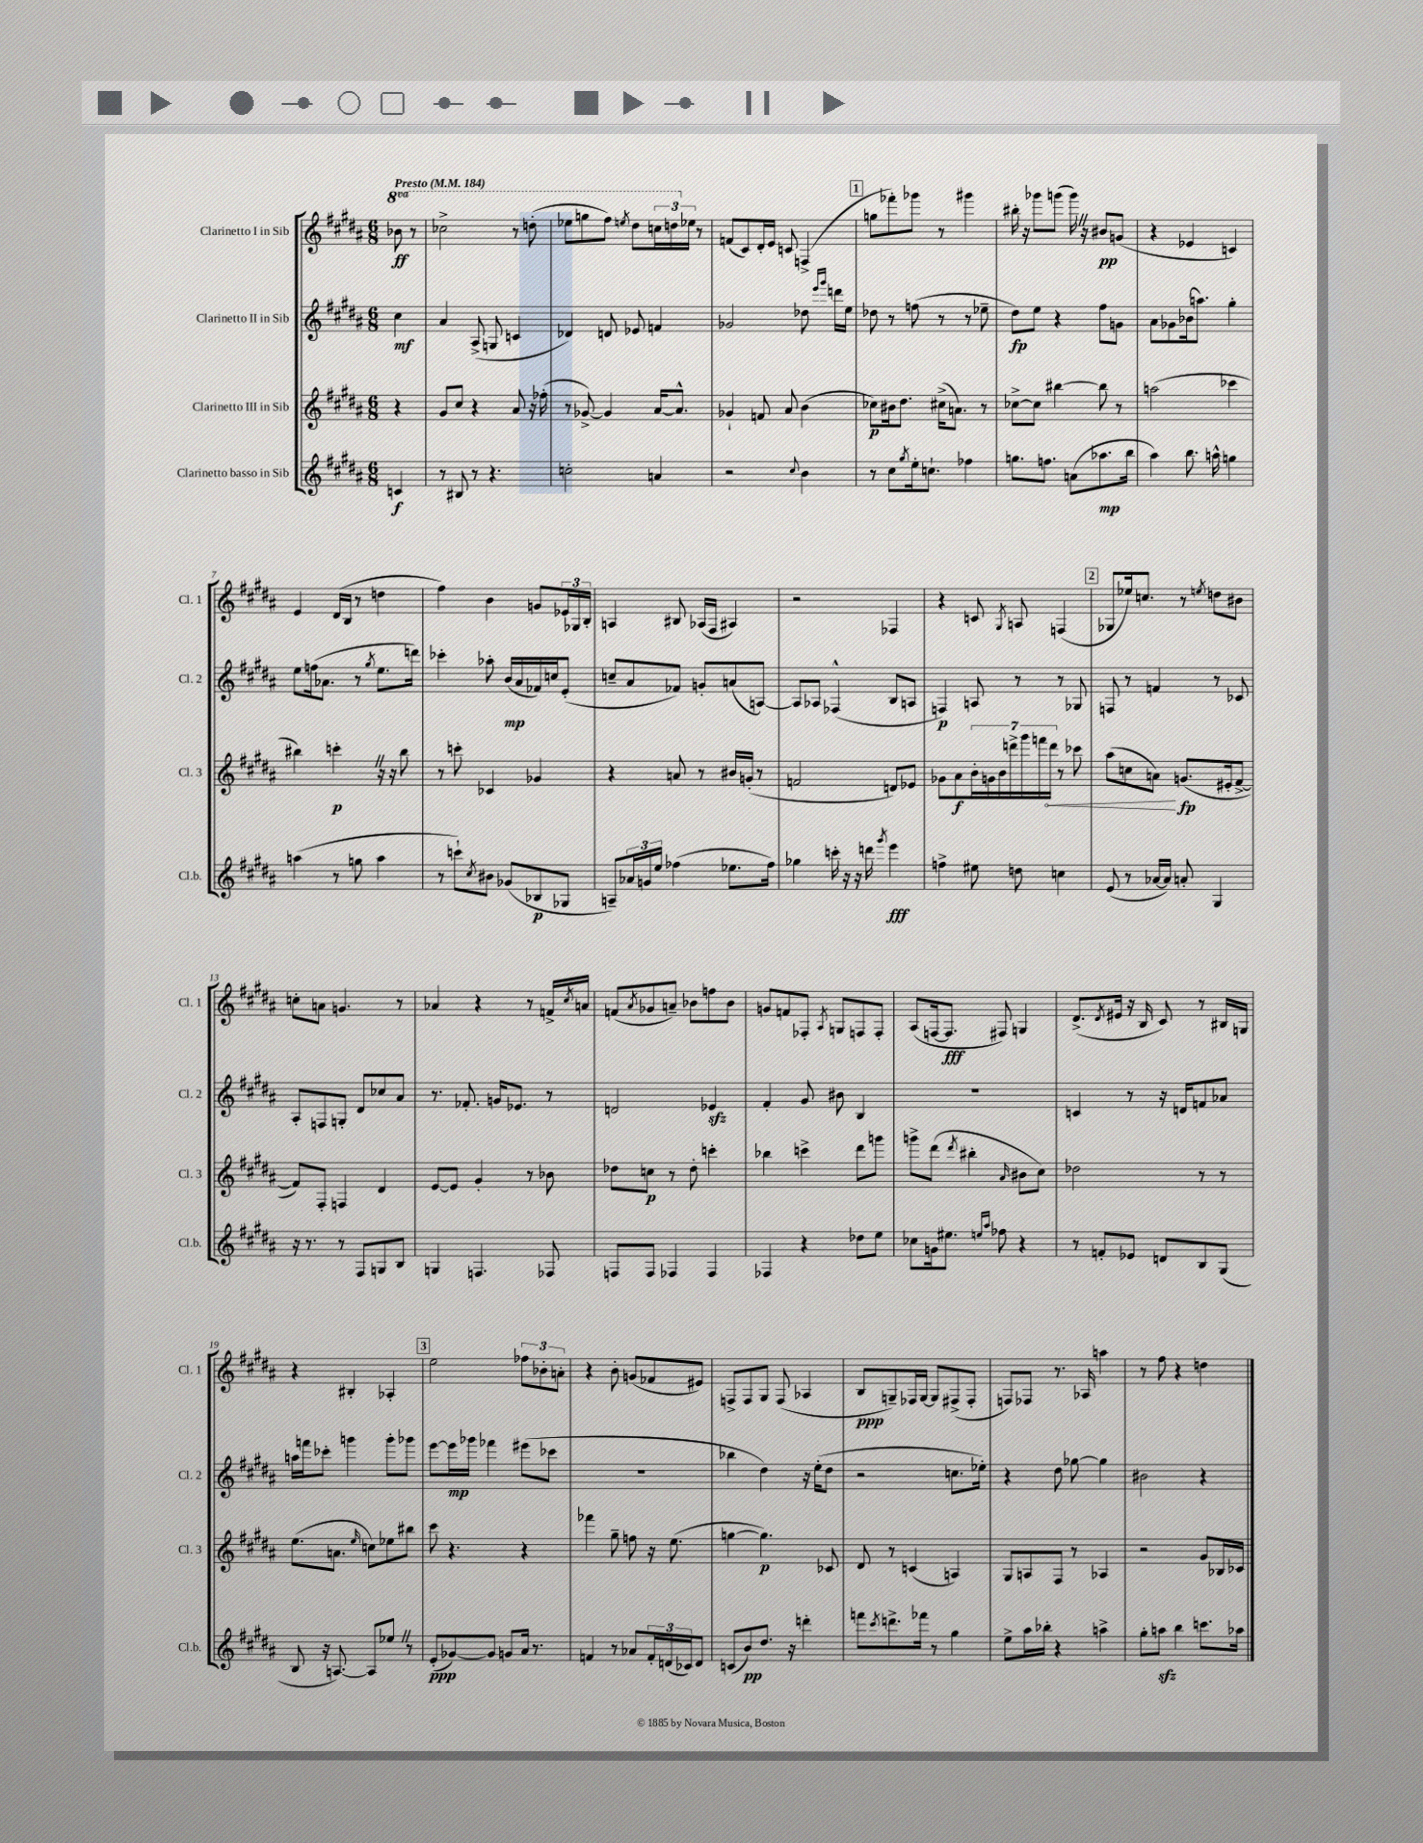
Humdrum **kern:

**kern	**dynam	**kern	**dynam	**kern	**dynam	**kern	**dynam
*part4	*part4	*part3	*part3	*part2	*part2	*part1	*part1
*staff4	*staff4	*staff3	*staff3	*staff2	*staff2	*staff1	*staff1
*I"Clarinetto basso in Sib	*	*I"Clarinetto III in Sib	*	*I"Clarinetto II in Sib	*	*I"Clarinetto I in Sib	*
*I'Cl.b.	*	*I'Cl. 3	*	*I'Cl. 2	*	*I'Cl. 1	*
*clefG2	*	*clefG2	*	*clefG2	*	*clefG2	*
*k[f#c#g#d#a#]	*	*k[f#c#g#d#a#]	*	*k[f#c#g#d#a#]	*	*k[f#c#g#d#a#]	*
*M6/8	*	*M6/8	*	*M6/8	*	*M6/8	*
*MM184	*	*MM184	*	*MM184	*	*MM184	*
*	*	*	*	*	*	*8va	*
=	=	=	=	=	=	=	=
!	!	!	!	!	!	!LO:TX:a:B:t=Presto	!
4cn/	f	4r	.	4cc#\	mf	8bb-X\	ff
.	.	.	.	.	.	8r	.
=1	=1	=1	=1	=1	=1	=1	=1
8r	.	8g#/L	.	4a#/	.	2ccc-X^\	.
8B#X/	.	8cc#/J	.	.	.	.	.
8r	.	4r	.	(8A#^/	.	.	.
4.r	.	.	.	8Gn/	.	.	.
.	.	8a#/	.	4cn/	.	8r	.
.	.	16r	.	.	.	(8dddn'\	.
.	.	(16ff-X'\	.	.	.	.	.
=2	=2	=2	=2	=2	=2	=2	=2
2ccn'\	.	8r	.	4d-X/)	.	8eee-X\L	.
.	.	[8g-X^/)	.	.	.	8gggn\	.
.	.	4g-/]	.	8dn/	.	8fff#\J)	.
.	.	.	.	.	.	8qeeen/	.
.	.	.	.	8e-X/	.	8ddd#\L	.
4an/	.	[16a#/KL	.	4fn/	.	24cccn\L	.
.	.	.	.	.	.	24dddn\	.
.	.	8.a#^^/J]	.	.	.	.	.
*	*	*	*	*	*	*X8va	*
.	.	.	.	.	.	24ee-X\JJ	.
.	.	.	.	.	.	8r	.
=3	=3	=3	=3	=3	=3	=3	=3
2r	.	4g-X`/	.	2g-X/	.	(8fn/L	.
.	.	.	.	.	.	8c#/)	.
.	.	8fn/	.	.	.	16d#'/L	.
.	.	.	.	.	.	16e/JJ	.
.	.	8a#/	.	.	.	8cn/	.
8qqcc#/	.	.	.	.	.	.	.
4b\	.	(4b\	.	8dd-X\	.	(4Fn^/	.
.	.	.	.	16qqeee/LL	.	.	.
.	.	.	.	16qqggg#/JJ	.	.	.
.	.	.	.	16dddn\LL	.	.	.
.	.	.	.	16ee\JJ	.	.	.
!!LO:REH:place=s1:t=1
=4	=4	=4	=4	=4	=4	=4	=4
8r	.	8cc-X\L)	p	8dd-X\	.	8ggn\L	.
8cc#\L	.	16b#X\k	.	8r	.	8fff-X'\)	.
.	.	8.dd#\J	.	.	.	.	.
8qgg#/	.	.	.	.	.	.	.
16ee'\k	.	.	.	(8ffn\	.	8ggg-X\J	.
8.ccn`\J	.	.	.	.	.	.	.
.	.	(16cc#X^\KL	.	8r	.	8r	.
.	.	8.an\J)	.	.	.	.	.
4ff-X\	.	.	.	8r	.	4ggg#X\	.
.	.	8r	.	8ee-X~\	.	.	.
=5	=5	=5	=5	=5	=5	=5	=5
8.ggn\L	.	[8cc-X^\L	.	8dd#\L)	fp	16bb#X'\	.
.	.	.	.	.	.	16r	.
.	.	8cc-\J]	.	8ee\J	.	8ggg-X\L	.
8.ffn\J	.	.	.	.	.	.	.
.	.	[4bb#X\	.	4r	.	(8gggn\J	.
(8an\L	.	.	.	.	.	16gggZ\)	.
.	.	.	.	.	.	16r	.
8.aa-X\	mp	8bb#\]	.	8ff#\L	.	8b#X/L	pp
.	.	8r	.	8gn\J	.	(8gn/J	.
16bb\Jk	.	.	.	.	.	.	.
=6	=6	=6	=6	=6	=6	=6	=6
4aa#\)	.	(2aan\	.	8a#\L	.	4r	.
.	.	.	.	8g-X\	.	.	.
8.bb\	.	.	.	(16b-X\k	.	4e-X/	.
.	.	.	.	8.aan\J)	.	.	.
16aan^^\	.	.	.	.	.	.	.
4ggn\	.	4ccc-X\	.	4gg#'\	.	4cn/)	.
!!LO:LB:g=z
=7	=7	=7	=7	=7	=7	=7	=7
(4aan\	.	4bb#X\)	.	8ee\L	.	4e/	.
.	.	.	.	(16ffn\k	.	.	.
.	.	.	.	8.a-X\J	.	.	.
8r	.	4cccn'Z\	p	.	.	(16d#/LL	.
.	.	.	.	.	.	16B/JJ	.
8ggn\	.	.	.	8r	.	8r	.
.	.	.	.	8qgg#/	.	.	.
4aa\	.	16r	.	8.ee\L	.	4ddn\	.
.	.	16r	.	.	.	.	.
.	.	8bb#\	.	.	.	.	.
.	.	.	.	16dddn\Jk)	.	.	.
=8	=8	=8	=8	=8	=8	=8	=8
8r	.	8r	.	4ccc-X'\	.	4ff#\)	.
8cccn`\L)	.	8cccn'\	.	.	.	.	.
8qcc#/	.	.	.	.	.	.	.
8b#X\J	.	4c-X/	.	8aa-X'\	.	4b\	.
(8g-X/L	.	.	.	(16b/LL	mp	.	.
.	.	.	.	16a#/	.	.	.
8B-X/	p	4g-X/	.	16f-X/)	.	8gn/L	.
.	.	.	.	16ccn/J	.	.	.
8G-X/J	.	.	.	(8e'/J	.	24e-X/L	.
.	.	.	.	.	.	24G-X/	.
.	.	.	.	.	.	24B'/JJ	.
=9	=9	=9	=9	=9	=9	=9	=9
8An~/L)	.	4r	.	8ccn~/L	.	4An/	.
24a-X/L	.	.	.	8a#/	.	.	.
24gn/	.	.	.	.	.	.	.
24ee/JJ	.	.	.	.	.	.	.
(4ff-X\	.	8an/	.	8f-X/J)	.	8B#X/	.
.	.	8r	.	8gn'/L	.	(16A-X/LL	.
.	.	.	.	.	.	16F#/JJ	.
8.ee-X\L	.	16b#X/LL	.	(8an/	.	4A#X/)	.
.	.	(16gn'/JJ	.	.	.	.	.
.	.	8r	.	[8An/J)	.	.	.
16ff-\Jk)	.	.	.	.	.	.	.
=10	=10	=10	=10	=10	=10	=10	=10
4gg-X\	.	2fn/	.	8A/L]	.	2r	.
.	.	.	.	8A-X/J	.	.	.
16cccn'\	.	.	.	(4F-X^^/	.	.	.
16r	.	.	.	.	.	.	.
16r	.	.	.	.	.	.	.
16dddn\	.	.	.	.	.	.	.
8qggg#/	.	.	.	.	.	.	.
4eee\	fff	8dn/L)	.	8B/L	.	4F-X/	.
.	.	8e-X/J	.	8An/J	.	.	.
=11	=11	=11	=11	=11	=11	=11	=11
4ffn^\	.	8g-X\L	.	4Fn/)	p	4r	.
.	.	8a#\	f	.	.	.	.
8ee#X\	.	28b'\L	.	8An/	.	8cn/	.
.	.	28gn\	.	.	.	.	.
.	.	28b\	.	.	.	.	.
.	.	28dddn^\	.	.	.	.	.
.	.	.	.	.	.	8qG#/	.
8ddn\	.	.	.	8r	.	8An/	.
.	.	28ggg#\	.	.	.	.	.
.	.	28fffn\	.	.	.	.	.
!	!	!	!LO:HP:b	!	!	!	!
.	.	28ddd\JJ	<	.	.	.	.
4ccn\	.	8r	.	8r	.	(4Fn/	.
.	.	8ccc-X\	.	8G-X/	.	.	.
!!LO:REH:place=s1:t=2
=12	=12	=12	=12	=12	=12	=12	=12
(8e/	.	(8aa#\L	.	8Fn/	.	8G-X/L	.
8r	.	8ccn\	.	8r	.	16ee-X/k)	.
.	.	.	.	.	.	8.ccn/J	.
[16a-X/LL	.	8an\J)	.	4fn/	.	.	.
16a-/JJ])	.	.	.	.	.	.	.
8an'/	.	(8.gn/L	[ fp	.	.	8r	.
.	.	.	.	.	.	8qeen/	.
4G#/	.	.	.	8r	.	8ddn\L	.
.	.	16e#X'/k	.	.	.	.	.
.	.	[8f#^/J	.	8c-X/	.	8b#X\J	.
!!LO:LB:g=z
=13	=13	=13	=13	=13	=13	=13	=13
16r	.	8f#/L])	.	8A#'/L	.	8ccn'\L	.
8.r	.	.	.	.	.	.	.
.	.	8F#'/J	.	8Fn/	.	8an\J	.
8r	.	4Fn/	.	8Gn'/J	.	4.gn/	.
8F#/L	.	.	.	8d#/L	.	.	.
8Gn/	.	4d#/	.	8cc-X/	.	.	.
8B/J	.	.	.	8a#/J	.	8r	.
=14	=14	=14	=14	=14	=14	=14	=14
4Gn/	.	[8e/L	.	8.r	.	4a-X/	.
.	.	8e/J]	.	.	.	.	.
.	.	.	.	8.f-X'/	.	.	.
4.Fn/	.	4g#'/	.	.	.	4r	.
.	.	.	.	16gn/KL	.	.	.
.	.	.	.	8.e-X/J	.	.	.
.	.	8r	.	.	.	8r	.
8F-X/	.	8b-X\	.	8r	.	16fn^/LL	.
.	.	.	.	.	.	8qcc#/	.
.	.	.	.	.	.	16an/JJ	.
=15	=15	=15	=15	=15	=15	=15	=15
8Fn/L	.	8dd-X\L	.	2dn/	.	(8fn/L	.
.	.	.	.	.	.	8qa#/	.
8F/J	.	8ccn\J	p	.	.	8g-X/	.
4F-X/	.	8r	.	.	.	8an~/J)	.
.	.	8dd-'\	.	.	.	8b-X\L	.
4F-/	.	4cccn'\	.	4e-Xzz/	.	8ffn\	.
.	.	.	.	.	.	8b-\J	.
=16	=16	=16	=16	=16	=16	=16	=16
4F-X/	.	4bb-X\	.	4f#'/	.	8gn/L	.
.	.	.	.	.	.	8fn/	.
4r	.	4cccn^\	.	8g#/	.	8F-X'/J	.
.	.	.	.	.	.	8qA#/	.
.	.	.	.	8b#X\	.	8Gn/L	.
8dd-X\L	.	8ddd#\L	.	4B/	.	8Fn/	.
8ee\J	.	8gggn\J	.	.	.	8F'/J	.
=17	=17	=17	=17	=17	=17	=17	=17
8cc-X\L	.	8gggn^\L	.	2.r	.	(8A#/L	.
16gn\k	.	(8ddd#\J	.	.	.	[16Fn/k	.
8.ee#X\J	.	.	.	.	.	8.F/J]	fff
.	.	8qddd#/	.	.	.	.	.
.	.	4bb#X'\	.	.	.	.	.
16qqeen/LL	.	.	.	.	.	.	.
16qqaa#/JJ	.	.	.	.	.	.	.
8ff-X\	.	.	.	.	.	8F#X/)	.
.	.	16qqa#/	.	.	.	.	.
4r	.	8b#X\L	.	.	.	4Gn/	.
.	.	8cc#\J)	.	.	.	.	.
=18	=18	=18	=18	=18	=18	=18	=18
8r	.	2dd-X\	.	4cn/	.	(8.d#^/L	.
8fn'/L	.	.	.	.	.	.	.
.	.	.	.	.	.	8qd#/	.
.	.	.	.	.	.	16e#X/Jk	.
8e-X/J	.	.	.	8r	.	16r	.
.	.	.	.	.	.	16B/	.
8dn/L	.	.	.	16r	.	8c#/)	.
.	.	.	.	16dn/KL	.	.	.
8B/	.	8r	.	8fn/	.	8r	.
(8G#/J	.	8r	.	8a-X/J	.	16B#X/LL	.
.	.	.	.	.	.	16Gn/JJ	.
!!LO:LB:g=z
=19	=19	=19	=19	=19	=19	=19	=19
8B/	.	(8.ee\L	.	16aan\LL	.	4r	.
.	.	.	.	16fffn\J	.	.	.
16r	.	.	.	8ccc-X'\J	.	.	.
[8.An/)	.	8.an\J	.	.	.	.	.
.	.	.	.	4gggn\	.	4B#X'/	.
.	.	16qqee/	.	.	.	.	.
8A/L]	.	8ccn\L)	.	.	.	.	.
8ee-XZ/J	.	8ee-X\	.	8ggg'\L	.	4A-X'/	.
8r	.	8bb#X\J	.	8ggg-X\J	.	.	.
!!LO:REH:place=s1:t=3
=20	=20	=20	=20	=20	=20	=20	=20
(8e'/L	ppp	8ccc#\	.	[8eee\L	.	2ee\	.
[8g-X/)	.	4.r	.	16eee\L]	mp	.	.
.	.	.	.	16ggg-X\JJ	.	.	.
8g-/J]	.	.	.	4fff-X\	.	.	.
8gn/L	.	.	.	.	.	.	.
16a#/Jk	.	4r	.	(8eee#X\L	.	12ff-X\L	.
8.r	.	.	.	.	.	.	.
.	.	.	.	.	.	12b-X'\	.
.	.	.	.	8ccc-X\J	.	.	.
.	.	.	.	.	.	12an'\J	.
=21	=21	=21	=21	=21	=21	=21	=21
4fn/	.	4fff-X\	.	2.r	.	4r	.
8r	.	8gg#~\	.	.	.	8b'\	.
8a-X/L	.	8ffn\	.	.	.	(8gn/L	.
24f'/L	.	16r	.	.	.	8f-X/	.
(24dn/	.	.	.	.	.	.	.
.	.	(8.ee\	.	.	.	.	.
24c-X/J)	.	.	.	.	.	.	.
8d/J	.	.	.	.	.	8e#X/J)	.
=22	=22	=22	=22	=22	=22	=22	=22
(8cn/L	.	[4ggn\	.	4bb-X\	.	8Fn^/L	.
8b/)	pp	.	.	.	.	8F/	.
8.dd#/J	.	4.gg\])	p	4dd#\)	.	8G#/J	.
.	.	.	.	.	.	(8F/	.
16r	.	.	.	.	.	.	.
4dddn'\	.	.	.	16r	.	4A-X/	.
.	.	.	.	(16ee'\KL	.	.	.
.	.	8c-X/	.	8dd#\J	.	.	.
=23	=23	=23	=23	=23	=23	=23	=23
8fffn\L	.	8d#/	.	2r	.	8B/L	ppp
8qccc#/	.	.	.	.	.	.	.
8.dddn^\	.	8r	.	.	.	8Gn~/)	.
.	.	(4cn/	.	.	.	16F-X/L	.
16fff-X\Jk	.	.	.	.	.	[16G/JJ	.
8r	.	.	.	.	.	8G/L]	.
4gg#\	.	4An/)	.	8.ccn\L	.	(8F#X^/	.
.	.	.	.	.	.	8F#'/J	.
.	.	.	.	16ee-X'\Jk)	.	.	.
=24	=24	=24	=24	=24	=24	=24	=24
8ee^\L	.	8G#/L	.	4r	.	8Fn/L)	.
16aa#\L	.	8An/	.	.	.	8F-X/J	.
16bb-X'\JJ	.	.	.	.	.	.	.
4r	.	8F#/J	.	8dd#\	.	8.r	.
.	.	8r	.	[8gg-X\	.	.	.
.	.	.	.	.	.	16A-X/	.
4aan^\	.	4A-X/	.	4gg-\]	.	4aan\	.
=25	=25	=25	=25	=25	=25	=25	=25
8gg#'\L	.	2r	.	2b#X\	.	8r	.
8aanzz\J	.	.	.	.	.	8ff#\	.
4bb\	.	.	.	.	.	4r	.
8.cccn\L	.	8g#/L	.	4r	.	4ddn\	.
.	.	16B-X/L	.	.	.	.	.
16aa-X\Jk	.	16c-X/JJ	.	.	.	.	.
==	==	==	==	==	==	==	==
*-	*-	*-	*-	*-	*-	*-	*-
